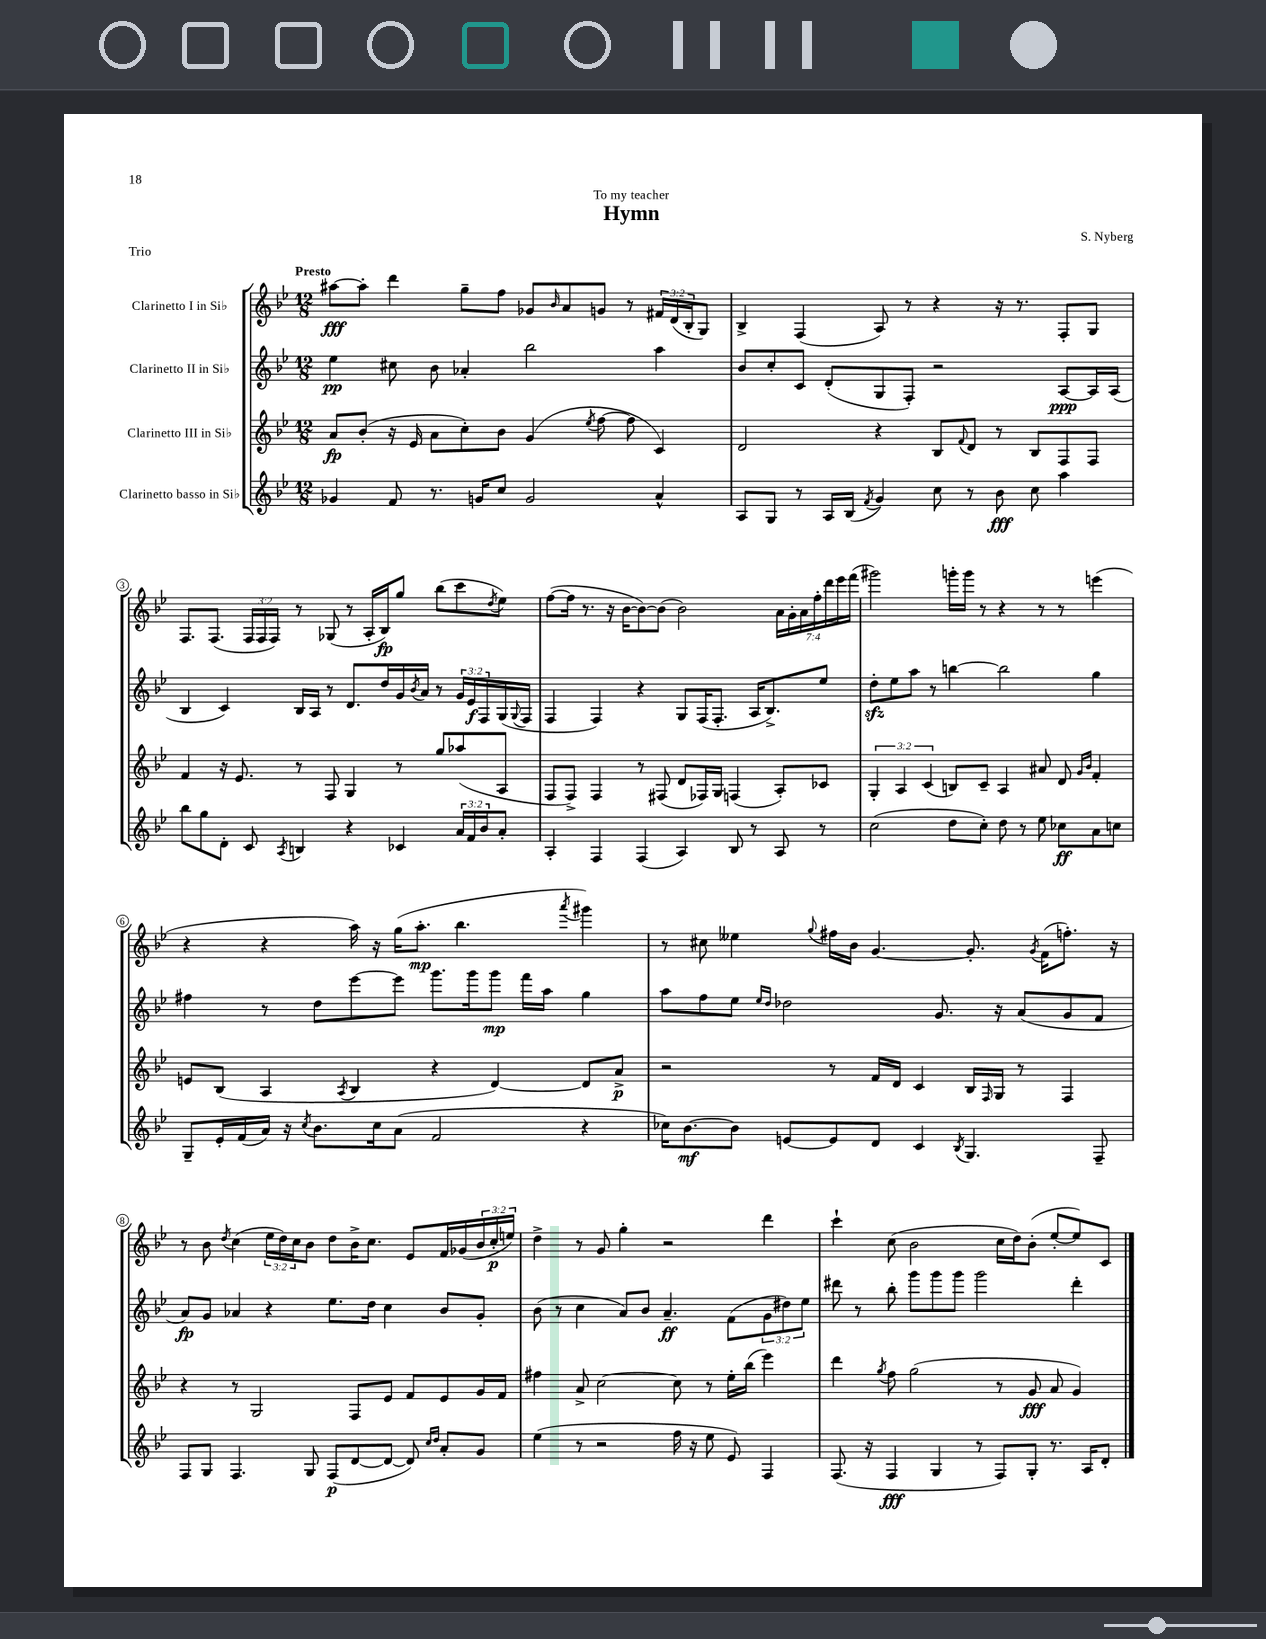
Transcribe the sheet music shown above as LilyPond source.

\header { title = "Hymn" composer = "S. Nyberg" dedication = "To my teacher" piece = "Trio" }
<<
\new StaffGroup <<
\new Staff = "s0" \with { instrumentName = "Clarinetto I in Sib" } {
    \clef treble \key bes \major \numericTimeSignature \time 12/8 \override Staff.TupletNumber.text = #tuplet-number::calc-fraction-text \tempo "Presto"
    ais''8~\fff ais''8-. d'''4 g''8-- f''8 ges'8 \grace { bes'16 } a'8 g'8 r8 \tuplet 3/2 { fis'16 d'16( bes16-. } g8) |
    bes4-> f4( a8) r8 r4 r16 r8. f8-. g8 |
    f8. f8.( \tuplet 3/2 { f16 f16 f16) } r8 ges8( r8 a16-. bes16\fp) g''8 bes''8( c'''8 \acciaccatura { d''8 } ees''8) |
    f''8~( f''16 r8. r16 bes'16~ bes'8~) bes'8( bes'2) \tuplet 7/4 { a'16 g'16-. a'16 f''16-. d'''16 ees'''16 f'''16( } |
    gis'''2) g'''16-. g'''16 r8 r4 r8 r8 e'''4( |
    r4 r4 a''16) r16 g''16( a''8.-.\mp bes''4. \acciaccatura { a'''8 } gis'''4) |
    r8 cis''8 eeses''4 \appoggiatura { g''8 } fis''16 bes'16 g'4.~ g'8.-. \acciaccatura { g'8 } f'16( f''8.-.) r16 |
    r8 bes'8 \acciaccatura { d''8 } c''4( \tuplet 3/2 { ees''16 d''16) c''16 } bes'8 d''8 bes'16-> c''8. ees'8 f'16 ges'16( \tuplet 3/2 { bes'16 c''16-.\p e''16) } |
    d''4-> r8 g'8 g''4-. r2 d'''4 |
    c'''4-! c''8( bes'2 c''16 d''16) bes'8-.( ees''8~-. ees''8) c'8 \bar "|." |
}
\new Staff = "s1" \with { instrumentName = "Clarinetto II in Sib" } {
    \clef treble \key bes \major \numericTimeSignature \time 12/8 \override Staff.TupletNumber.text = #tuplet-number::calc-fraction-text
    ees''4\pp cis''8 bes'8 aes'4-. bes''2 a''4 |
    bes'8 c''8-. c'8 d'8-.( g8 f8-.) r2 a8~\ppp a16 a16( |
    bes4 c'4) bes16 a16 r8 d'8. d''16 g'16 \acciaccatura { bes'8 } a'16 r8 \tuplet 3/2 { g'16 ees'16\f f16 } g16( \appoggiatura { g8 } f16 |
    f4 f4) r4 g8 f16( f8.-. a16 bes8.->) ees''8 |
    d''8-.\sfz ees''8 a''8 r8 b''4~ b''2 g''4 |
    fis''4 r8 d''8 ees'''8~ ees'''8 g'''8. g'''16 g'''8\mp f'''16 a''16 g''4 |
    a''8 f''8 ees''8 \grace { ees''16 d''16 } des''2 g'8. r16 a'8( g'8 f'8 |
    a'8\fp) g'8 aes'4 r4 ees''8. d''16 c''4 bes'8 g'8-. |
    bes'8( r8 c''4 a'8) bes'8 a'4.--\ff f'8( \tuplet 3/2 { g'8 dis''8) ees''8 } |
    dis'''8 r8 bes''8-. g'''8 g'''8 g'''8 g'''2 dis'''4-. \bar "|." |
}
\new Staff = "s2" \with { instrumentName = "Clarinetto III in Sib" } {
    \clef treble \key bes \major \numericTimeSignature \time 12/8 \override Staff.TupletNumber.text = #tuplet-number::calc-fraction-text
    a'8\fp bes'8-.( r16 ees'16 a'8 c''8-.) bes'8 g'4( \acciaccatura { ees''8 } f''8~ f''8 c'4) |
    d'2 r4 bes8 \appoggiatura { f'8 } d'8 r8 bes8 f8 f8 |
    f'4 r16 ees'8. r8 f8 g4 r8 g''8 aes''8( a8 |
    f8 f8->) f4 r8 fis8( d'8 fes16) g16 f4( a8-.) ces'8 |
    \tuplet 3/2 { g4-. a4 c'4( } b8) c'8-- a4 ais'8 d'8 \grace { g'16 bes'16 } f'4-. |
    e'8 bes8( a4 \acciaccatura { a8 } bes4 r4 d'4~) d'8 a'8->\p |
    r2 r8 f'16 d'16 c'4 bes16 \grace { f16 } g16 r8 f4 |
    r4 r8 g2 f8 ees'8 f'8 ees'8 g'16 f'16 |
    fis''4 a'8-> c''2~ c''8 r8 ees''16-. bes''16( ees'''4) |
    d'''4 \acciaccatura { g''8 } f''8 g''2( r8 g'8\fff a'8 g'4) \bar "|." |
}
\new Staff = "s3" \with { instrumentName = "Clarinetto basso in Sib" } {
    \clef treble \key bes \major \numericTimeSignature \time 12/8 \override Staff.TupletNumber.text = #tuplet-number::calc-fraction-text
    ges'4 f'8 r8. g'16 c''8 g'2 a'4-^ |
    a8 g8 r8 a16 bes16( \acciaccatura { f'8 } g'4) c''8 r8 bes'8\fff c''8 a''4 |
    bes''8 g''8 d'8-. c'8 \acciaccatura { a8 } b4 r4 ces'4 \tuplet 3/2 { a'16 f'16 bes'16 } a'8-. |
    a4-. f4 f4( a4) bes8 r8 a8 r8 |
    c''2( d''8 c''8-.) d''8 r8 ees''8 ces''8\ff a'8 c''8 |
    g8-- ees'16-. f'16( a'16) r16 \acciaccatura { c''8 } bes'8. c''16 a'8( f'2 r4 |
    ces''16) bes'8.~\mf bes'8 e'8~ e'8 d'8 c'4 \acciaccatura { bes8 } g4. f8-- |
    f8 g8 f4. g8 f8\p( d'8~ d'8~ d'8) \grace { c''16 d''16 } a'8-. g'8 |
    ees''4( r8 r2 f''16 r16 ees''8 ees'8) f4 |
    f8.( r16 f4\fff g4 r8 f8) g8-. r8. a16 d'8-. \bar "|." |
}
>>
>>
\layout { \context { \Score \override BarNumber.stencil = #(make-stencil-circler 0.1 0.3 ly:text-interface::print) } }
